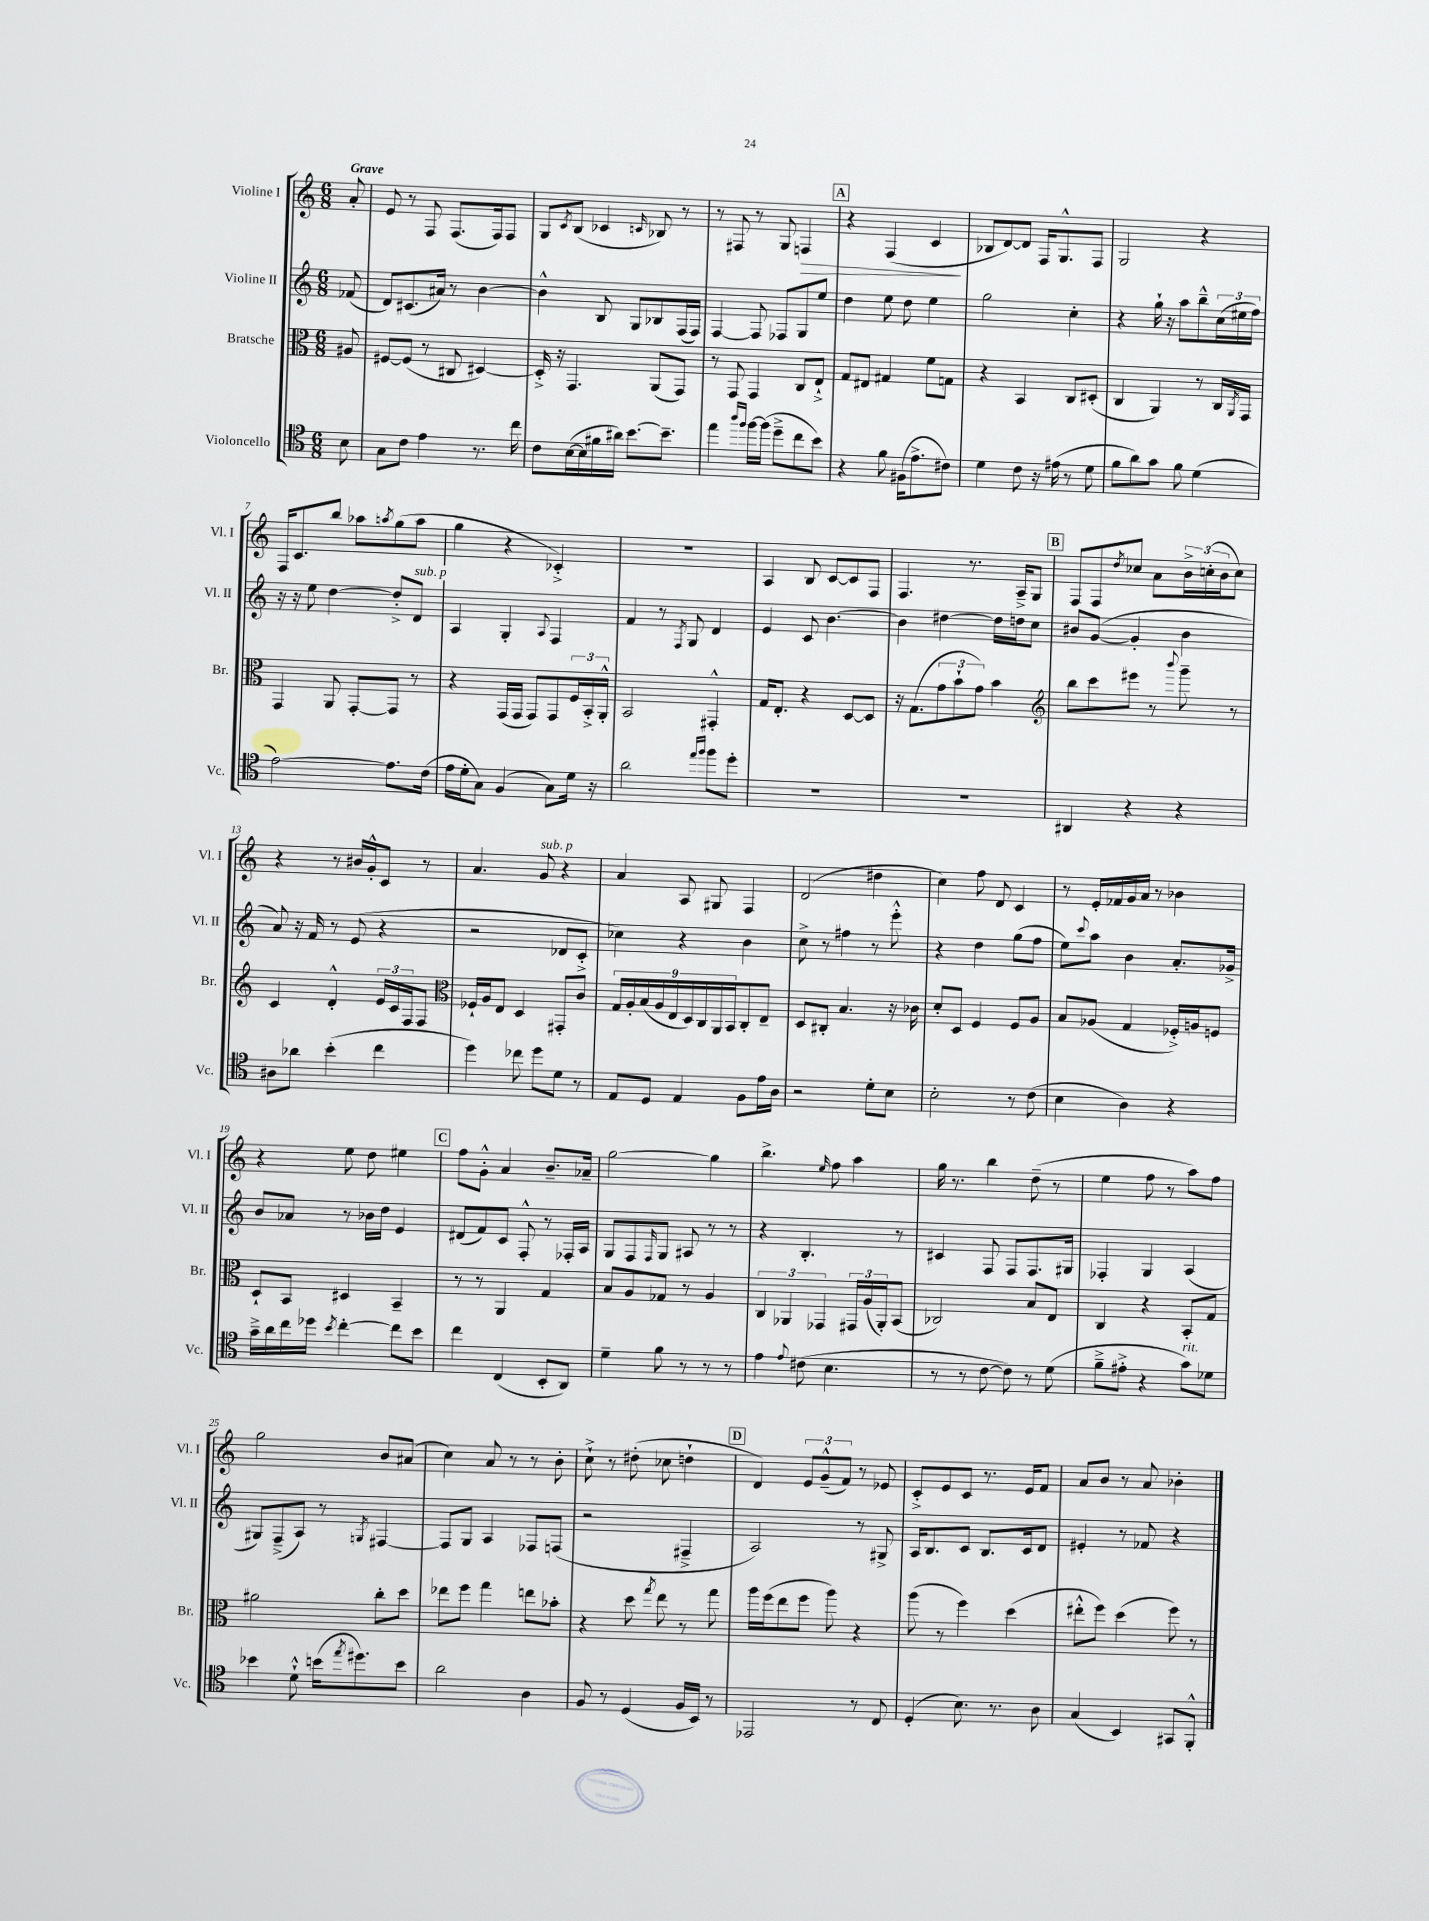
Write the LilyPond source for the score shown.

<<
\new StaffGroup <<
\new Staff = "s0" \with { instrumentName = "Violine I" shortInstrumentName = "Vl. I" } {
    \clef treble \key c \major \numericTimeSignature \time 6/8 \partial 8 \tempo "Grave"
    a'8-. |
    e'8 r8 f8 f8.( f16) f8 |
    g8 \acciaccatura { c'8 } b8( ces'4 \grace { c'16 } bes8) r8 |
    r8 fis8 r8 g8 f4\> |
    \mark \markup { \box "A" } r4 f4( c'4\! |
    bes8 d'8~) d'8 f16 g8.-^ f8 |
    g2 r4 |
    f16 c'8. b''8 aes''8 \acciaccatura { a''8 } g''8( a''8 |
    g''4 r4 ces'4-.->) |
    R2. |
    a4 b8 c'8~ c'8 f8 |
    f4. r8. a16---> g8 |
    \mark \markup { \box "B" } f8 f8 \acciaccatura { d''8 } ces''8 a'8 \tuplet 3/2 { b'16-> c''16-.( b'16 } c''8) |
    r4 r8 bis'16 g'16-.-^ c'8 r8 |
    a'4. g'8^\markup { \italic "sub. p" } r4 |
    a'4 a8 gis8 f4 |
    d'2( dis''4 |
    c''4) f''8 d'8 c'4 |
    r8 e'16-. fes'16 g'16 a'16 r8 bes'4 |
    r4 e''8 d''8 eis''4 |
    \mark \markup { \box "C" } f''8 g'8-.-^ a'4 b'8.-- aes'16-- |
    g''2~ g''4 |
    b''4.-> \grace { e''16 } f''8 a''4 |
    g''16 r8. b''4 d''8--( r8 |
    e''4 f''8 r8 a''8) f''8 |
    g''2 b'8 ais'8( |
    c''4) a'8 r8 r8 b'8-. |
    c''8-!-> r8 dis''8-.( ces''8 d''4-! |
    \mark \markup { \box "D" } d'4) \tuplet 3/2 { e'8 g'8---^( f'8) } r8 ees'8 |
    c'8-.-> e'8 c'8 r8. e'16 f'8 |
    a'8 b'8 r8 a'8 bes'4-. \bar "|." |
}
\new Staff = "s1" \with { instrumentName = "Violine II" shortInstrumentName = "Vl. II" } {
    \clef treble \key c \major \numericTimeSignature \time 6/8 \partial 8
    fes'8( |
    d'8) cis'8.( ais'16) r8 b'4~ |
    b'4-^ b8 g8 bes8 f16( f16) |
    f4~ f8 fes8 g8 e''8 |
    \mark \markup { \box "A" } d''4 e''8 d''8 e''4 |
    g''2 c''4-. |
    r4 g''16-! r16 a''8 b''8---^ \tuplet 3/2 { c''16( eis''16 f''16) } |
    r16 r16 e''8 d''4~ d''8-.-> d'8^\markup { \italic "sub. p" } |
    a4 g4-. \appoggiatura { a8 } f4 |
    f'4 r8 \acciaccatura { f8 } g8 d'4 |
    e'4 c'8 b'4.~ |
    b'4 dis''4~ dis''16 d''16 c''8 |
    \mark \markup { \box "B" } bis'8 g'8~( g'4-. bis'4 |
    a'8) r16 f'16 r8 e'8( r4 |
    r2 des'8 c'8-.-> |
    ces''4) r4 b'4 |
    c''8-> r8 fis''4 r8 e'''8-.-^ |
    r4 d''4 g''8( f''8 |
    e''8) \appoggiatura { c'''8 } a''8 b'4 a'8.-. ges'16-> |
    b'8 aes'8 r8 bes'16 d''16 e'4 |
    \mark \markup { \box "C" } dis'8( f'8) c'8 f8-.-^ r8 fes16-. a16 |
    g8 f8 \grace { f16 } g8 ais8 r8 r8 |
    r4 b4.-. r8 |
    cis'4 f8 f8 f8. gis16 |
    fes4-. g4 a4( |
    gis8) f8--->( a8) r8 \acciaccatura { g8 } fis4~ |
    fis8 g8 a4 fes8 f8( |
    r2 fis4---> |
    \mark \markup { \box "D" } a2) r8 gis8-> |
    a16 b8. c'8 b8. c'16 d'8 |
    eis'4-. r8 fes'8 r4 \bar "|." |
}
\new Staff = "s2" \with { instrumentName = "Bratsche" shortInstrumentName = "Br." } {
    \clef alto \key c \major \numericTimeSignature \time 6/8 \partial 8
    ais8 |
    fis8~ fis8( r8 cis8 dis4~) |
    dis16-.-> r16 g,4. a,8( g,8) |
    r8 g,8 g,4 c8 e8-!-> |
    \mark \markup { \box "A" } g8 eis8 gis4 f'8 g8 |
    r4 b,4 c8 dis8-.( |
    c4 a,4) r8 c16 \acciaccatura { a,8 } g,16 |
    g,4 a,8 g,8~-. g,8 r8 |
    r4 g,16( g,16 g,8) g,8 \tuplet 3/2 { f16 b,16-.-> a,16-.-^ } |
    b,2 gis,4-.-^ |
    g16 e8.-. r4 d8~ d8 |
    r16 g8.( \tuplet 3/2 { g'8 b'8-! g'8) } b'4 |
    \mark \markup { \box "B" } \clef treble b''8 c'''8 eis'''8 r8 \appoggiatura { b'''8 } g'''8-- r8 |
    c'4 d'4-.-^ \tuplet 3/2 { e'16 c'16 f16 } f8 |
    \clef alto fes16-! a16 e8 d4 gis,8-. c'8 |
    \tuplet 9/8 { g16 a16-. b16( a16 e16 d16) c16 a,16 b,16 } c8-. e8-- |
    d8 cis8-. b4. r16 ces'16 |
    d'8-. d8 f4 f8 a8 |
    b8 aes8( g4 fes16-.->) a16 f8 |
    d8-! b,8 dis4 b,4-- |
    \mark \markup { \box "C" } r8 r8 a,4 g4 |
    b8 a8 ges8 r8 a4 |
    \tuplet 3/2 { c4 aes,4 ges,4 } \tuplet 3/2 { gis,16 a16( aes,16-.) } b,8( |
    ces2) b8 e8 |
    c4 r4 b,8-. g8 |
    ais'2 c''8-. d''8 |
    ees''8 f''8 g''4 e''8 bes'8-. |
    r4 d''8 \acciaccatura { g''8 } e''8 r8 g''8 |
    \mark \markup { \box "D" } a''16 f''16( e''8 f''8 a''8) r4 |
    a''8( r8 f''4) d''4( |
    eis''8-.-^ f''8) d''4( f''8) r8 \bar "|." |
}
\new Staff = "s3" \with { instrumentName = "Violoncello" shortInstrumentName = "Vc." } {
    \clef tenor \key c \major \numericTimeSignature \time 6/8 \partial 8
    b8 |
    g8 c'8 e'4 r8. c''16 |
    c'8 b16~( b16 fis'16 ais'16) b'8.~ b'8.-- |
    e''4 \grace { a''16 f''16 } f''16~ f''16( d''8---> c''8 b'8) |
    \mark \markup { \box "A" } r4 f'8 fis16( e'8.-> cis'8) |
    d'4 c'8 r16 eis'16( r8 d'8 |
    f'8 a'8) g'8 f'8 d'4( |
    e'2~) e'8. c'16( |
    e'16 d'16-. g8) f4( g8) d'16 r16 |
    a'2 \grace { e''16 f''16 } f''8 d''8-. |
    R2. |
    R2. |
    \mark \markup { \box "B" } ais,4 r4 r4 |
    ais8 aes'8 b'4-.( c''4 |
    d''4) ces''8 d''8 d'8 r8 |
    e8 d8 e4 f8 e'16 a16 |
    r2 d'8-. b8 |
    b2-. r8 c'8( |
    b4 a4) r4 |
    g'16---> a'16 c''16 des''16 \acciaccatura { b'8 } c''4~-. c''8 b'8 |
    \mark \markup { \box "C" } c''4 c4( b,8-. a,8) |
    d'4-- f'8 r8 r8 r8 |
    e'4 \appoggiatura { e'8 } cis'8( b4. |
    r8 r8 c'8~ c'8) r8 d'8( |
    f'8---> eis'8-.-> r4 g'8^\markup { \italic "rit." }) des'8 |
    bes'4 d'8-!-^ b'16( \acciaccatura { e''8 } dis''8.) b'8 |
    a'2 a4 |
    f8 r8 d4( f16 b,16) r8 |
    \mark \markup { \box "D" } ees,2 r8 c8 |
    d4-.( b8.) r8. a8 |
    g4( b,4) gis,8 f,8-.-^ \bar "|." |
}
>>
>>
